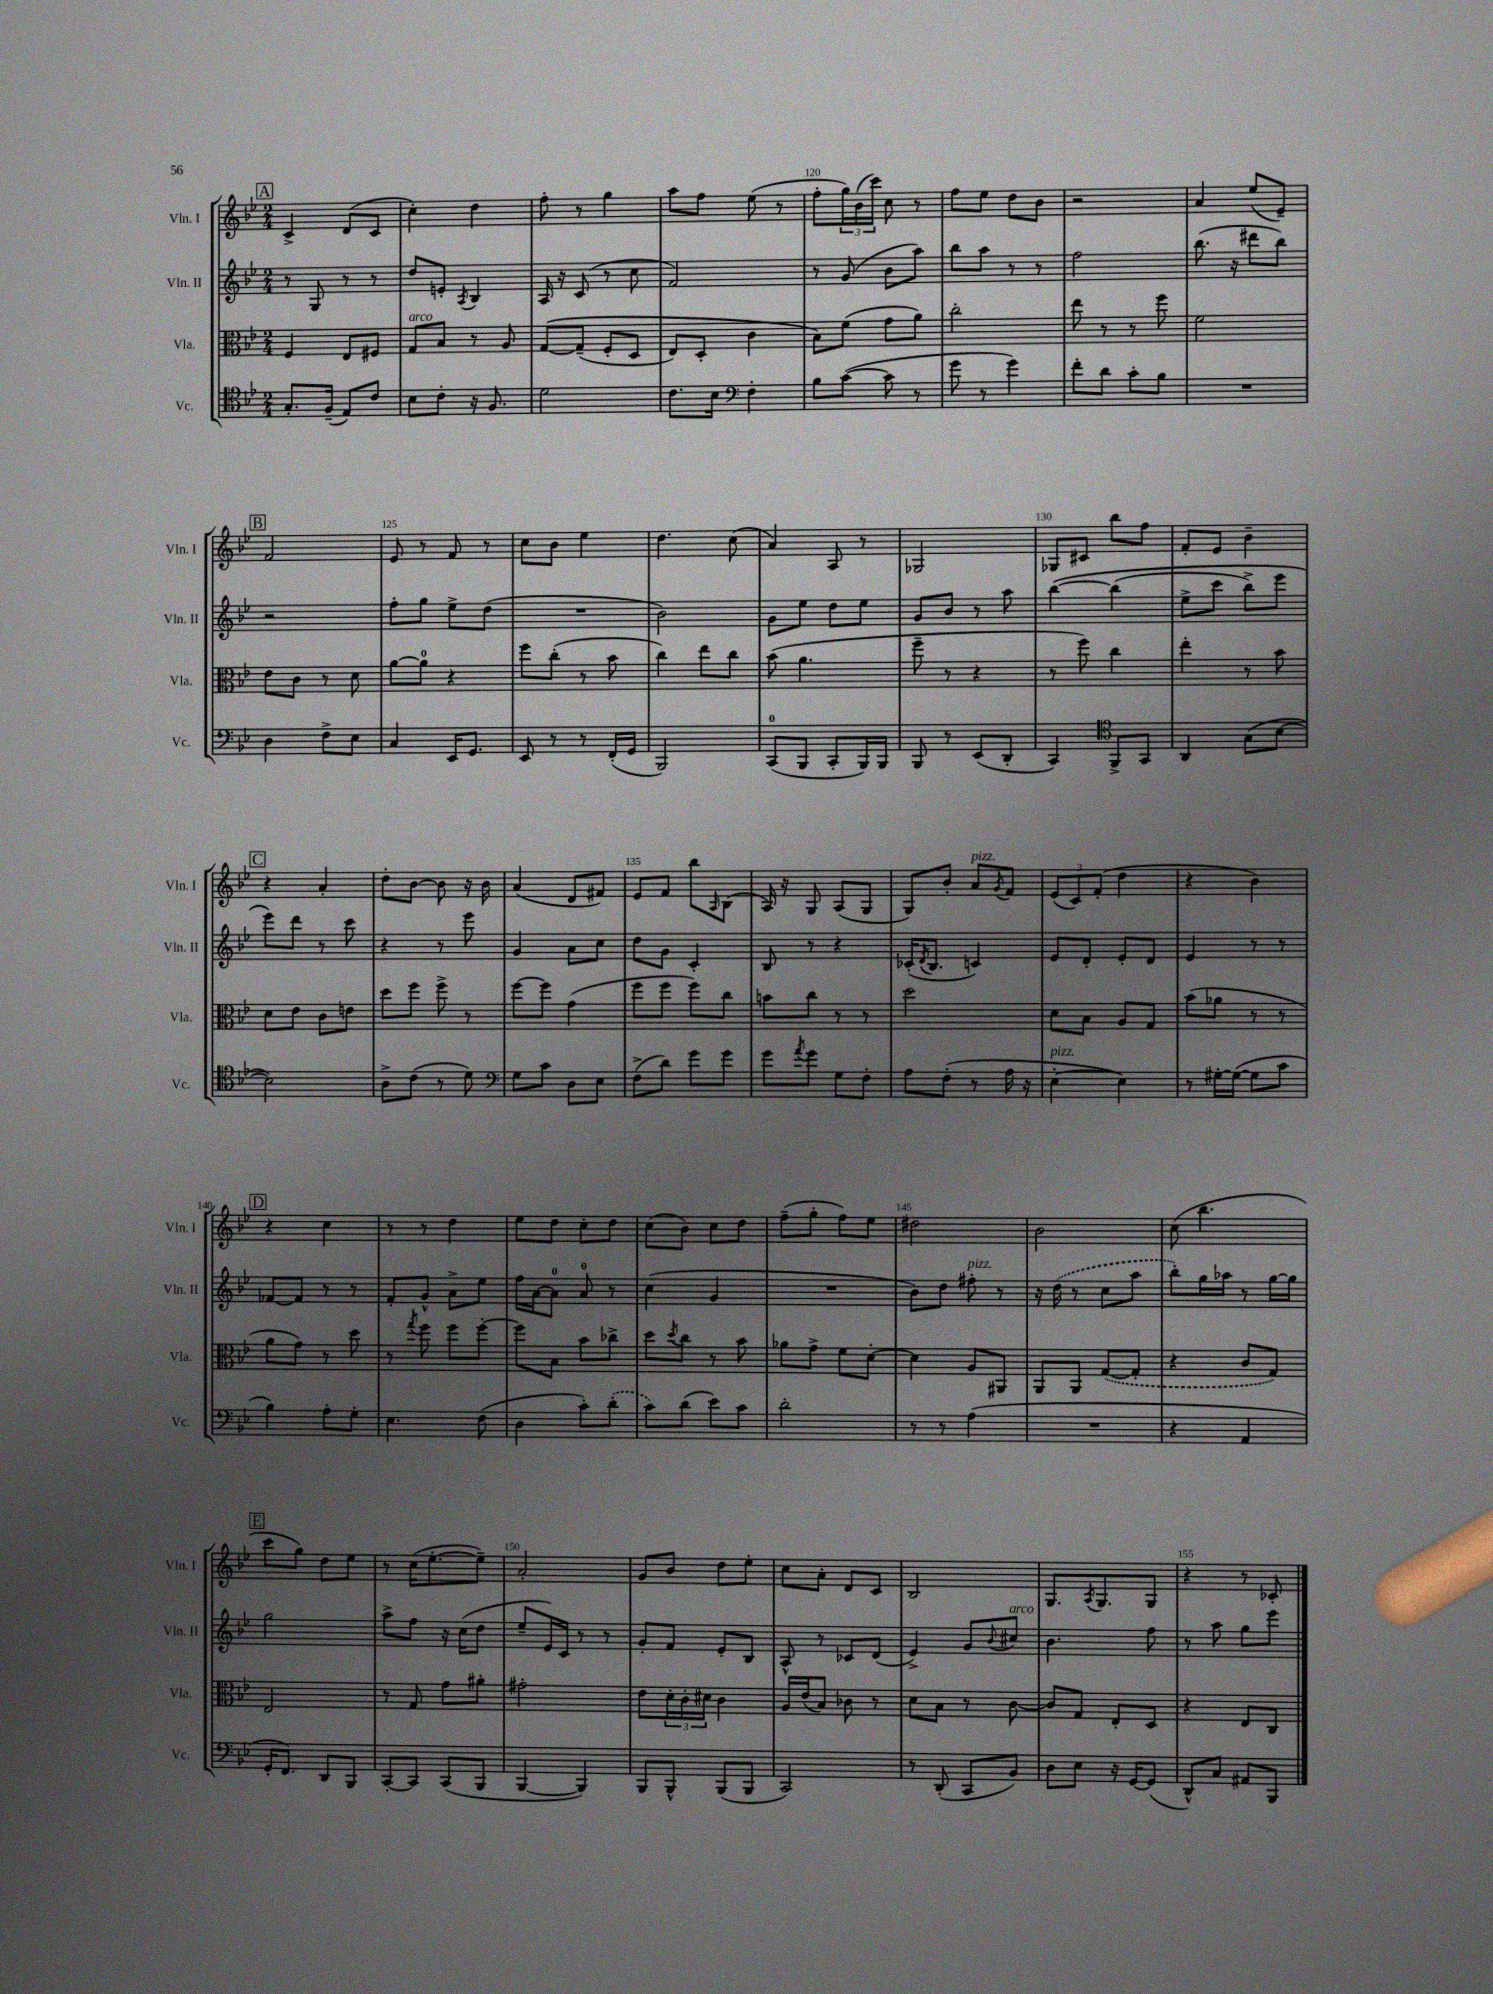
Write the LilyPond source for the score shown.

<<
\new StaffGroup <<
\new Staff = "s0" \with { instrumentName = "Vln. I" shortInstrumentName = "Vln. I" } {
    \clef treble \key bes \major \numericTimeSignature \time 2/4
    \mark \markup { \box "A" } c'4-> d'8( c'8 |
    c''4-.) d''4 |
    f''8-. r8 g''4 |
    a''8 f''8 ees''8( r8 |
    f''8-. \tuplet 3/2 { g''16) bes'16( c'''16) } c''8 r8 |
    f''8 ees''8 d''8 bes'8 |
    r2 |
    a'4 ees''8( ees'8--) |
    \mark \markup { \box "B" } f'2 |
    ees'8 r8 f'8 r8 |
    c''8 bes'8 ees''4 |
    d''4. c''8( |
    a'4) a8 r8 |
    ges2 |
    ges8 cis'8 bes''8 f''8 |
    f'8-. ees'8 bes'4-- |
    \mark \markup { \box "C" } r4 a'4-. |
    d''8-. bes'8~ bes'8 r16 bes'16 |
    a'4( d'8 fis'8) |
    ees'8 f'8 bes''8 \grace { a16 } bes8( |
    a16) r16 g8 a8( g8 |
    g8) bes'8-. a'8^\markup { \italic "pizz." } \acciaccatura { g'8 } f'8 |
    \tuplet 3/2 { ees'8( c'8) f'8-.( } d''4 |
    r4 bes'4) |
    \mark \markup { \box "D" } r4 c''4 |
    r8 r8 d''4 |
    ees''8 d''8 c''8-. d''8 |
    c''8( bes'8) c''8 d''8 |
    f''8--( g''8-. f''8) ees''8 |
    dis''2 |
    bes'2 |
    c''8( bes''4. |
    \mark \markup { \box "E" } c'''8 g''8) d''8 ees''8 |
    r8 c''16( ees''8.~-. ees''8--) |
    a'2-. |
    g'8 bes'8 d''8 ees''8-. |
    c''8 a'8-. d'8 c'8 |
    bes2 |
    g8. \acciaccatura { a8 } g8. g8 |
    r4 r8 ces'8-. \bar "|." |
}
\new Staff = "s1" \with { instrumentName = "Vln. II" shortInstrumentName = "Vln. II" } {
    \clef treble \key bes \major \numericTimeSignature \time 2/4
    \mark \markup { \box "A" } r8 g8 r8 r8 |
    d''8 e'8-. \acciaccatura { a8 } bes4 |
    a16 r16 c'8( r8 c''8 |
    f'2) |
    r8 g'8( bes'8 a''8) |
    bes''8 a''8 r8 r8 |
    f''2 |
    bes''8.( r16 dis'''8 bes''8) |
    \mark \markup { \box "B" } r2 |
    f''8-. g''8 ees''8-> d''8( |
    R2 |
    bes'2) |
    g'8 ees''8 d''8 ees''8 |
    g'8 bes'8 r8 a''8 |
    bes''4~\( bes''4( |
    ees''8-> c'''8 bes''8->) ees'''8 |
    \mark \markup { \box "C" } ees'''8\) d'''8 r8 c'''8 |
    r4 r8 ees'''8 |
    g'4 a'8 c''8 |
    d''8 g'8 c'4-. |
    bes8 r8 r4 |
    ces'16-.( \acciaccatura { d'8 } bes8. c'4) |
    ees'8 d'8-. ees'8-. d'8 |
    ees'4 r8 r8 |
    \mark \markup { \box "D" } fes'8~ fes'8 r8 r8 |
    f'8-. g'8-^ a'8-> ees''8 |
    f''16 a'16~ a'8-0 a'8-0 r8 |
    c''4( g'4 |
    R2 |
    bes'8) d''8 fis''8-.^\markup { \italic "pizz." } r8 |
    r16 \once \slurDashed d''16( r8 c''8 a''8 |
    bes''8-.) g''16 aes''16 r8 g''16~ g''16 |
    \mark \markup { \box "E" } g''2 |
    a''8-> f''8 r16 c''16( d''8 |
    ees''8-- ees'16) c'16 r8 r8 |
    g'8-. f'8 ees'8-. bes8 |
    a8-^ r8 ces'8 d'8( |
    ees'4->) g'8 \appoggiatura { bes'8 } cis''8^\markup { \italic "arco" } |
    bes'4. f''8 |
    r8 a''8 g''8 ees'''8 \bar "|." |
}
\new Staff = "s2" \with { instrumentName = "Vla." shortInstrumentName = "Vla." } {
    \clef alto \key bes \major \numericTimeSignature \time 2/4
    \mark \markup { \box "A" } f4 ees8 fis8 |
    g8^\markup { \italic "arco" } bes8 r8 a8 |
    g8~\( g8--( f8-. d8 |
    ees8) d8-. c'4 |
    bes8\) f'8( g'8 a'8) |
    c''2-. |
    ees''8 r8 r8 f''8 |
    f'2 |
    \mark \markup { \box "B" } ees'8 c'8 r8 d'8 |
    a'8~ a'8-0 r4 |
    f''8 c''8-.( r8 bes'8 |
    c''4) ees''8 c''8 |
    bes'8( a'4. |
    f''8-- r8 r4 |
    r8 f''8) c''4 |
    ees''4-. r8 bes'8 |
    \mark \markup { \box "C" } d'8 ees'8 c'8 e'8 |
    d''8 f''8 f''8-> r8 |
    f''8~ f''8 g'4( |
    f''8 f''8 f''8) c''8 |
    b'8 c''8 r8 r8 |
    d''2 |
    d'8 bes8 a8 g8 |
    bes'8( aes'8 r8 r8 |
    \mark \markup { \box "D" } a'8 g'8) r8 d''8 |
    r8 \acciaccatura { g''8 } f''8 f''8 f''8~-. |
    f''8 bes8 bes'8 ces''8-> |
    d''8 \acciaccatura { d''8 } c''8 r8 bes'8 |
    aes'8 g'8-> f'8 d'8~-. |
    d'4 a8 ais,8 |
    a,8 a,8 \once \slurDashed g8~( g8-. |
    r4 c'8 g8) |
    \mark \markup { \box "E" } ees2 |
    r8 g8 g'8 ais'8-. |
    gis'2-. |
    ees'8 \tuplet 3/2 { d'16-. c'16-. dis'16 } c'4 |
    a16 ees'16( bes8) ces'8 r8 |
    d'8 bes8 r8 c'8~ |
    c'8 g8 ees8-. d8 |
    r4 ees8 c8 \bar "|." |
}
\new Staff = "s3" \with { instrumentName = "Vc." shortInstrumentName = "Vc." } {
    \clef tenor \key bes \major \numericTimeSignature \time 2/4
    \mark \markup { \box "A" } g8.-. f16--( ees8) c'8 |
    bes8 c'8-. r16 f8. |
    d'2 |
    c'8. bes16 \clef bass f4-. |
    bes8 c'8~( c'8 r8 |
    g'8 r8 g'4) |
    f'8-. d'8 c'8-. bes8 |
    R2 |
    \mark \markup { \box "B" } d4 f8-> ees8 |
    c4 ees,16 g,8. |
    ees,8 r8 r8 f,16-.( g,16 |
    bes,,2) |
    c,8-0( bes,,8 c,8-. bes,,16) bes,,16 |
    bes,,8 r8 ees,8( d,8-. |
    c,4) \clef tenor f,8-> g,8 |
    a,4 g8( bes8~ |
    \mark \markup { \box "C" } bes2) |
    a8-> c'8( r8 d'8) |
    \clef bass g8 c'8 d8 ees8 |
    f8->( d'8) g'8 g'8 |
    g'8 \acciaccatura { a'8 } g'8 g8 f8-. |
    a8 f8-.( r8 a16 r16 |
    ees4~-.^\markup { \italic "pizz." } ees4) |
    r8 gis16~-. gis16~( gis8 c'8 |
    \mark \markup { \box "D" } bes4) a8-. g8-. |
    ees4. f8( |
    d4 c'8-.) \once \slurDashed d'8-.( |
    c'8) d'8( ees'8) c'8 |
    d'2-. |
    r8 r8 a4( |
    R2 |
    r4 a,4 |
    \mark \markup { \box "E" } g,16-. f,8.) d,8 bes,,8 |
    c,8~-. c,8 c,8( bes,,8 |
    bes,,4~ bes,,4) |
    bes,,8 bes,,8-^ bes,,8( bes,,8 |
    c,2) |
    r8 d,8-.( c,8 bes,8) |
    d8 ees8 r16 g,16~ g,8( |
    d,8-^) c8 ais,8 bes,,8 \bar "|." |
}
>>
>>
\layout { \context { \Score currentBarNumber = #116 \override BarNumber.break-visibility = ##(#f #t #t) barNumberVisibility = #(every-nth-bar-number-visible 5) } }
